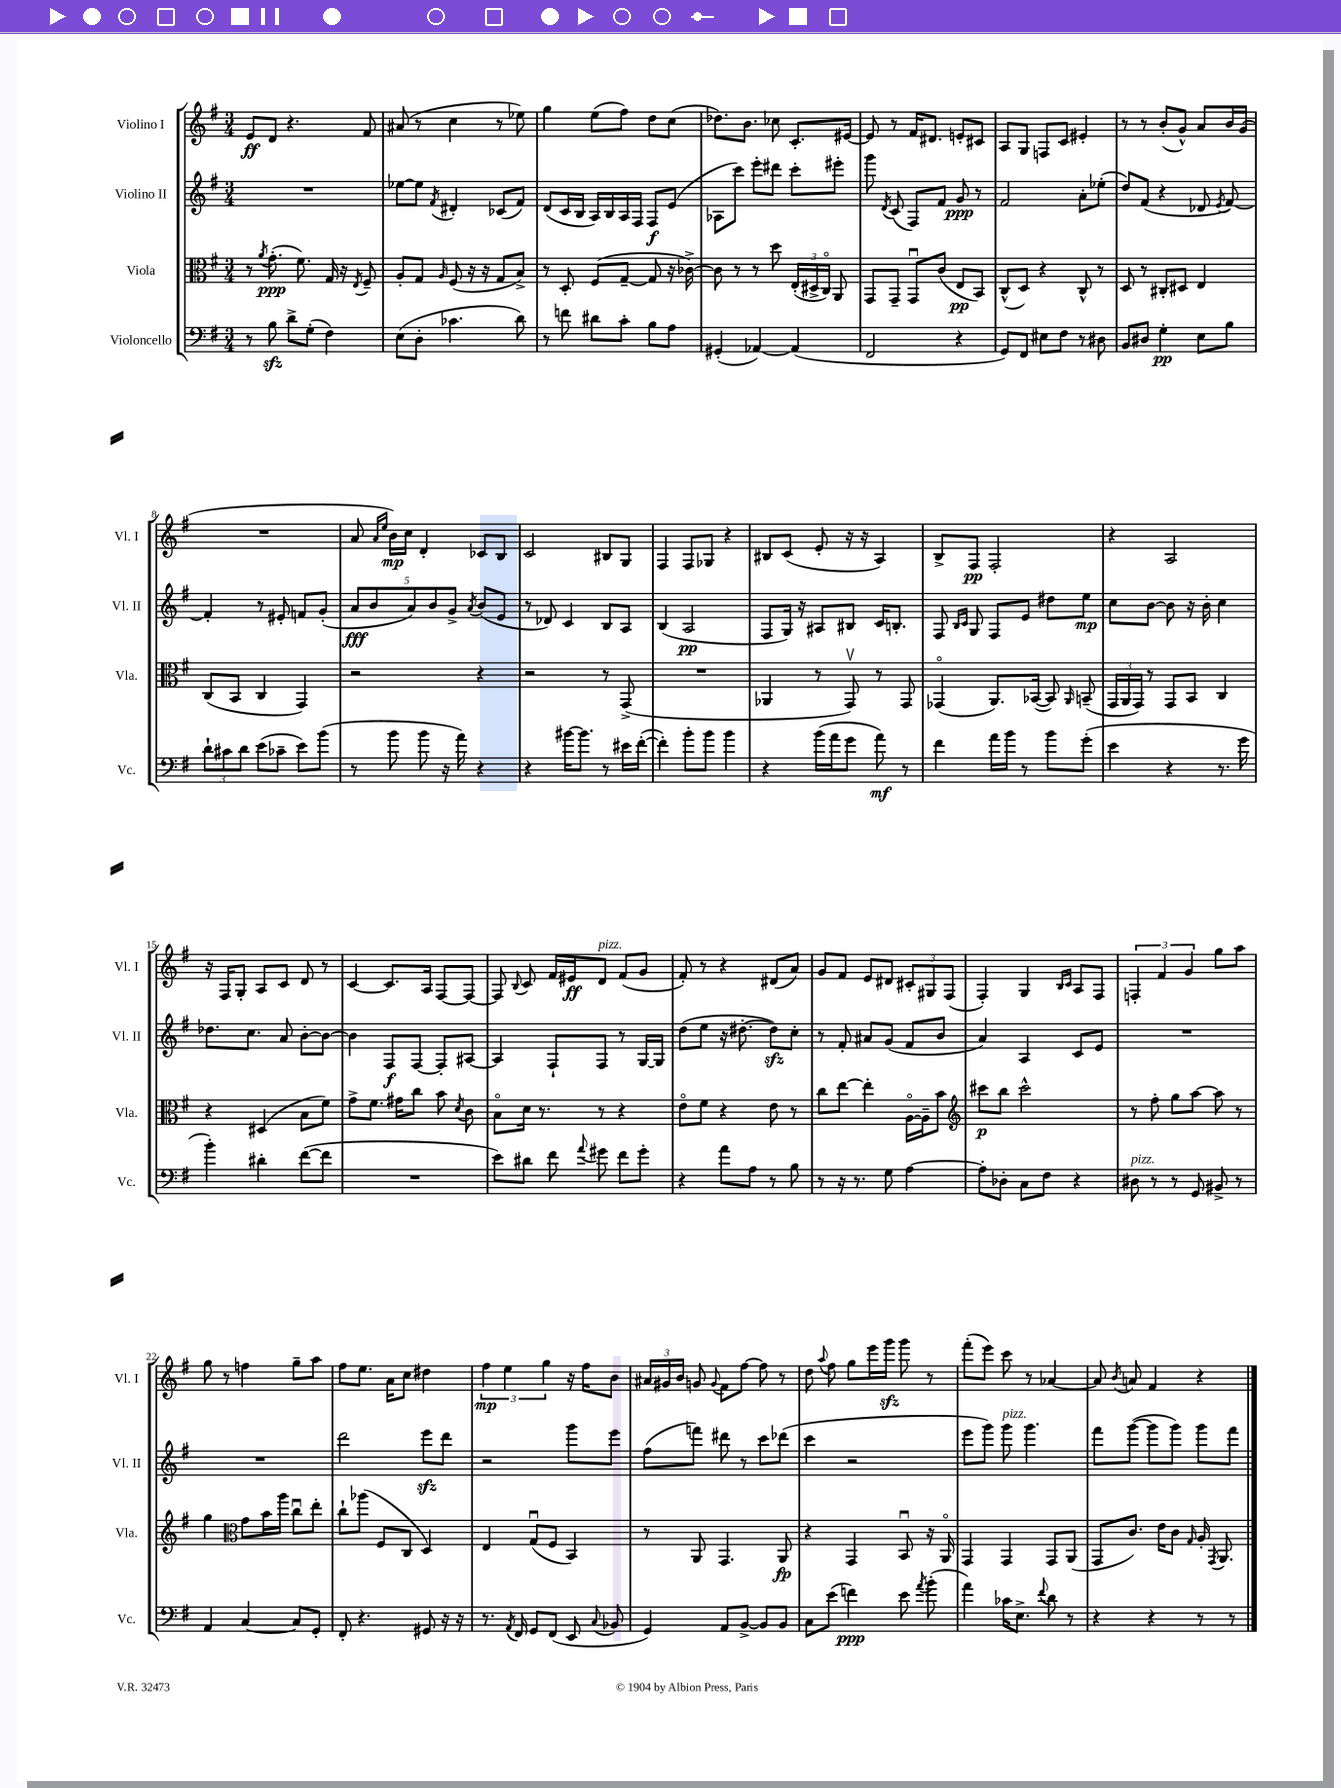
<<
\new StaffGroup <<
\new Staff = "s0" \with { instrumentName = "Violino I" shortInstrumentName = "Vl. I" } {
    \clef treble \key g \major \numericTimeSignature \time 3/4
    \autoBeamOff e'8[\ff d'8] r4. fis'8 |
    ais'8( r8 c''4 r8 ees''8) |
    g''4 e''8[( fis''8]) d''8[ c''8]( |
    des''8.[) b'8.] ces''8 c'8.[-. eis'16]~ |
    eis'8 r8 fis'16[ dis'8.] e'8[-. cis'8] |
    a8[ g8] f8[ c'8] eis'4-. |
    r8 r8 b'8[-.( g'8]-^) a'8[ b'16 g'16]( |
    R2. |
    a'8 \grace { a'16[ e''16] } b'16[\mp) c''16] d'4-. ces'8[ b8] |
    c'2 bis8[ g8] |
    fis4 fis8[ ges8] r4 |
    bis8[ c'8]( e'8-. r16 r16 a4) |
    b8[-> fis8]\pp fis2-. |
    r4 a2 |
    r16 fis16[ g8]-. a8[ c'8] d'8 r8 |
    c'4~ c'8.[ a16] fis8[~ fis8]~ |
    fis8 \appoggiatura { b8 } c'8 fis'16[ eis'16\ff d'8]^\markup { \italic "pizz." } fis'8[( g'8] |
    fis'8-.) r8 r4 dis'8[( a'8]) |
    g'8[ fis'8] e'8[ dis'8] \tuplet 3/2 { cis'8[-. gis8 fis8]( } |
    fis4-.) g4 \grace { b16[ c'16] } a8[ fis8] |
    \tuplet 3/2 { f4-. fis'4 g'4 } g''8[ a''8] |
    g''8 r8 f''4 g''8[-- a''8] |
    fis''8[ e''8.] a'16[ c''8] dis''4 |
    \tuplet 3/2 { fis''4\mp e''4 g''4 } r16 fis''16[ b'8] |
    \tuplet 3/2 { ais'16[ gis'16 b'16] } g'8 \appoggiatura { g'8 } fis'8[ fis''8]~ fis''8 r8 |
    d''8 \appoggiatura { a''8 } fis''8 g''8[ e'''16 g'''16]\sfz g'''8 r8 |
    fis'''8[-.( e'''8]) c'''8 r8 aes'4~ |
    aes'8 \acciaccatura { b'8 } a'8 fis'4 r4 \bar "|." |
}
\new Staff = "s1" \with { instrumentName = "Violino II" shortInstrumentName = "Vl. II" } {
    \clef treble \key g \major \numericTimeSignature \time 3/4
    \autoBeamOff R2. |
    ees''8[~ ees''8] \acciaccatura { fis'8 } dis'4-. ces'8[( fis'8]) |
    d'8[( c'16 b16] a16[) b16 a16 fis16] fis8[\f e'8]( |
    aes8[ c'''8]) e'''8[-. dis'''8] c'''8[-. eis'''8]-. |
    g'''8 \acciaccatura { d'8 } c'8( fis8[) fis'8] g'8\ppp r8 |
    fis'2 a'8[-. ees''8]-.( |
    d''8[) fis'8]( r4 des'8 \acciaccatura { e'8 } fis'8~) |
    fis'4-. r8 eis'8-. f'8[ g'8]-.( |
    \tuplet 5/4 { a'8[\fff b'8 a'8) b'8 g'8]-> } \acciaccatura { a'8 } b'8[( e'8] |
    r8 des'8) c'4 b8[ a8] |
    b4( a2\pp |
    fis8[ g16]) r16 ais8[ bis8] c'16[ b8.]-. |
    fis8 \grace { b16[ c'16] } g8 fis8[ e'8] dis''8[ e''8]\mp |
    c''8[ b'8]~ b'8 r16 b'16-. c''4 |
    des''8.[ c''8.] a'8 b'8[~-. b'8]~ |
    b'4 fis8[\f fis8]~ fis8[-. ais8]~ |
    ais4 fis8[-! fis8] r8 g16[~ g16] |
    d''8[( e''8] r16 dis''8.~-. dis''8[\sfz) c''8]-. |
    r8 fis'8-. ais'8[ g'8]( fis'8[ b'8] |
    a'4) a4 c'8[ e'8] |
    R2. |
    R2. |
    d'''2 e'''8[\sfz d'''8] |
    r2 g'''8[ e'''8] |
    fis''8[( f'''8]) dis'''8 r8 c'''8[ des'''8]( |
    c'''4 r2 |
    e'''8[ g'''8]) g'''8^\markup { \italic "pizz." } g'''4. |
    fis'''8[ g'''8]~( g'''8[ g'''8]) g'''8[ fis'''8] \bar "|." |
}
\new Staff = "s2" \with { instrumentName = "Viola" shortInstrumentName = "Vla." } {
    \clef alto \key g \major \numericTimeSignature \time 3/4
    \autoBeamOff r8 \acciaccatura { a'8 } g'8.-.\ppp( fis'8.) g16 r16 \acciaccatura { e8 } fis8-- |
    a8[-. g8] \grace { a16 } fis8( r16 r16 g8[ b8]->) |
    r8 d8-. fis8[( g8]~-- g8 r16 ces'16~->) |
    ces'8 r8 r8 d''8 \tuplet 3/2 { e16[-.( dis16-> c16]\flageolet) } a,8 |
    g,8[ g,8]-- g,8[\downbow c'8]( e8[\pp b,8]) |
    c8[-^( d8]) r4 c8-^ r8 |
    d8 r8 cis8[-. dis8] e4 |
    c8[( b,8] c4 g,4) |
    r2 r4 |
    r2 r8 g,8->( |
    R2. |
    aes,4 r8 g,8\upbow) r8 g,8 |
    ges,4\flageolet( a,8.[) bes,16]~( bes,8) \grace { a,16 } b,8--( |
    \tuplet 3/2 { g,16[ a,16 g,16]) } r8 g,8[ b,8] c4 |
    r4 dis4( b8[ fis'8]) |
    g'8[-> fis'8.] gis'16[ c''8] b'8 \acciaccatura { d'8 } c'8 |
    b8[\flageolet d'16] r8. r8 r4 |
    e'8[\flageolet fis'8] r4 e'8 r8 |
    c''8[ e''8]~ e''4-. a16[~\flageolet a16-- b'8] |
    \clef treble cis'''8[\p b''8] cis'''2-^ |
    r8 fis''8-. g''8[ a''8]~ a''8 r8 |
    g''4 \clef alto g'8[ b'16 a''16] c''8[\downbow e''8]-. |
    c''8[-! aes''8]( fis8[ c8] d4) |
    e4 g8[\downbow( fis8] b,4) |
    r8 a,8 g,4. a,8\fp |
    r4 g,4 b,8\downbow r16 a,16\flageolet |
    g,4 g,4 g,8[ a,8]( |
    g,8[ c'8.]) e'16[ c'8] \grace { g16 } a16-. \acciaccatura { g,8 } a,8. \bar "|." |
}
\new Staff = "s3" \with { instrumentName = "Violoncello" shortInstrumentName = "Vc." } {
    \clef bass \key g \major \numericTimeSignature \time 3/4
    \autoBeamOff r8 b8\sfz d'8[-> g8]-.( fis4) |
    e8[( d8]-. ces'4. d'8) |
    r8 f'8 dis'8[ c'8]-. b8[ a8] |
    gis,4-.( aes,4~) aes,4( |
    fis,2 r4 |
    g,8[) fis,8] eis8[ fis8] r8 dis8 |
    b,8[ dis8] g4-.\pp e8[ b8] |
    \tuplet 3/2 { d'8[-! cis'8 d'8] } e'8[( ces'8]-- e'8[) b'8]( |
    r8 b'8 b'8 r16 a'16) r4 |
    r4 bis'16[~ bis'8.] r8 eis'16[ fis'16]~-.( |
    fis'4-.) b'8[-. b'8] b'4 |
    r4 b'16[( a'16 g'8] a'8\mf) r8 |
    fis'4 a'16[ b'16] r8 b'8[ g'8]-.( |
    e'4 r4 r8. g'16 |
    b'4-.) dis'4-. fis'8[~( fis'8] |
    R2. |
    e'8[) dis'8] fis'8 \appoggiatura { a'8 } gis'8 fis'8[ gis'8]-. |
    r4 a'8[ a8] r8 b8 |
    r8 r16 r8. g8 a4~ |
    a8[-. des8]-. c8[ fis8] r4 |
    dis8^\markup { \italic "pizz." } r8 r8 g,8 bis,8-> r8 |
    a,4 c4~ c8[ g,8]-. |
    fis,8-. r4. gis,8 r16 r16 |
    r8. \acciaccatura { a,8 } fis,16 g,8[ fis,8]( e,8 \appoggiatura { c8 } bes,8 |
    g,4) a,8[ b,8]~-> b,8[ b,8] |
    c8[ e'8]( f'4\ppp) e'8 \acciaccatura { a'8 } b'8-.( |
    a'4) ces'16[ e8.]-> \appoggiatura { fis'8 } d'8 r8 |
    r4 r4 r8 r8 \bar "|." |
}
>>
>>
